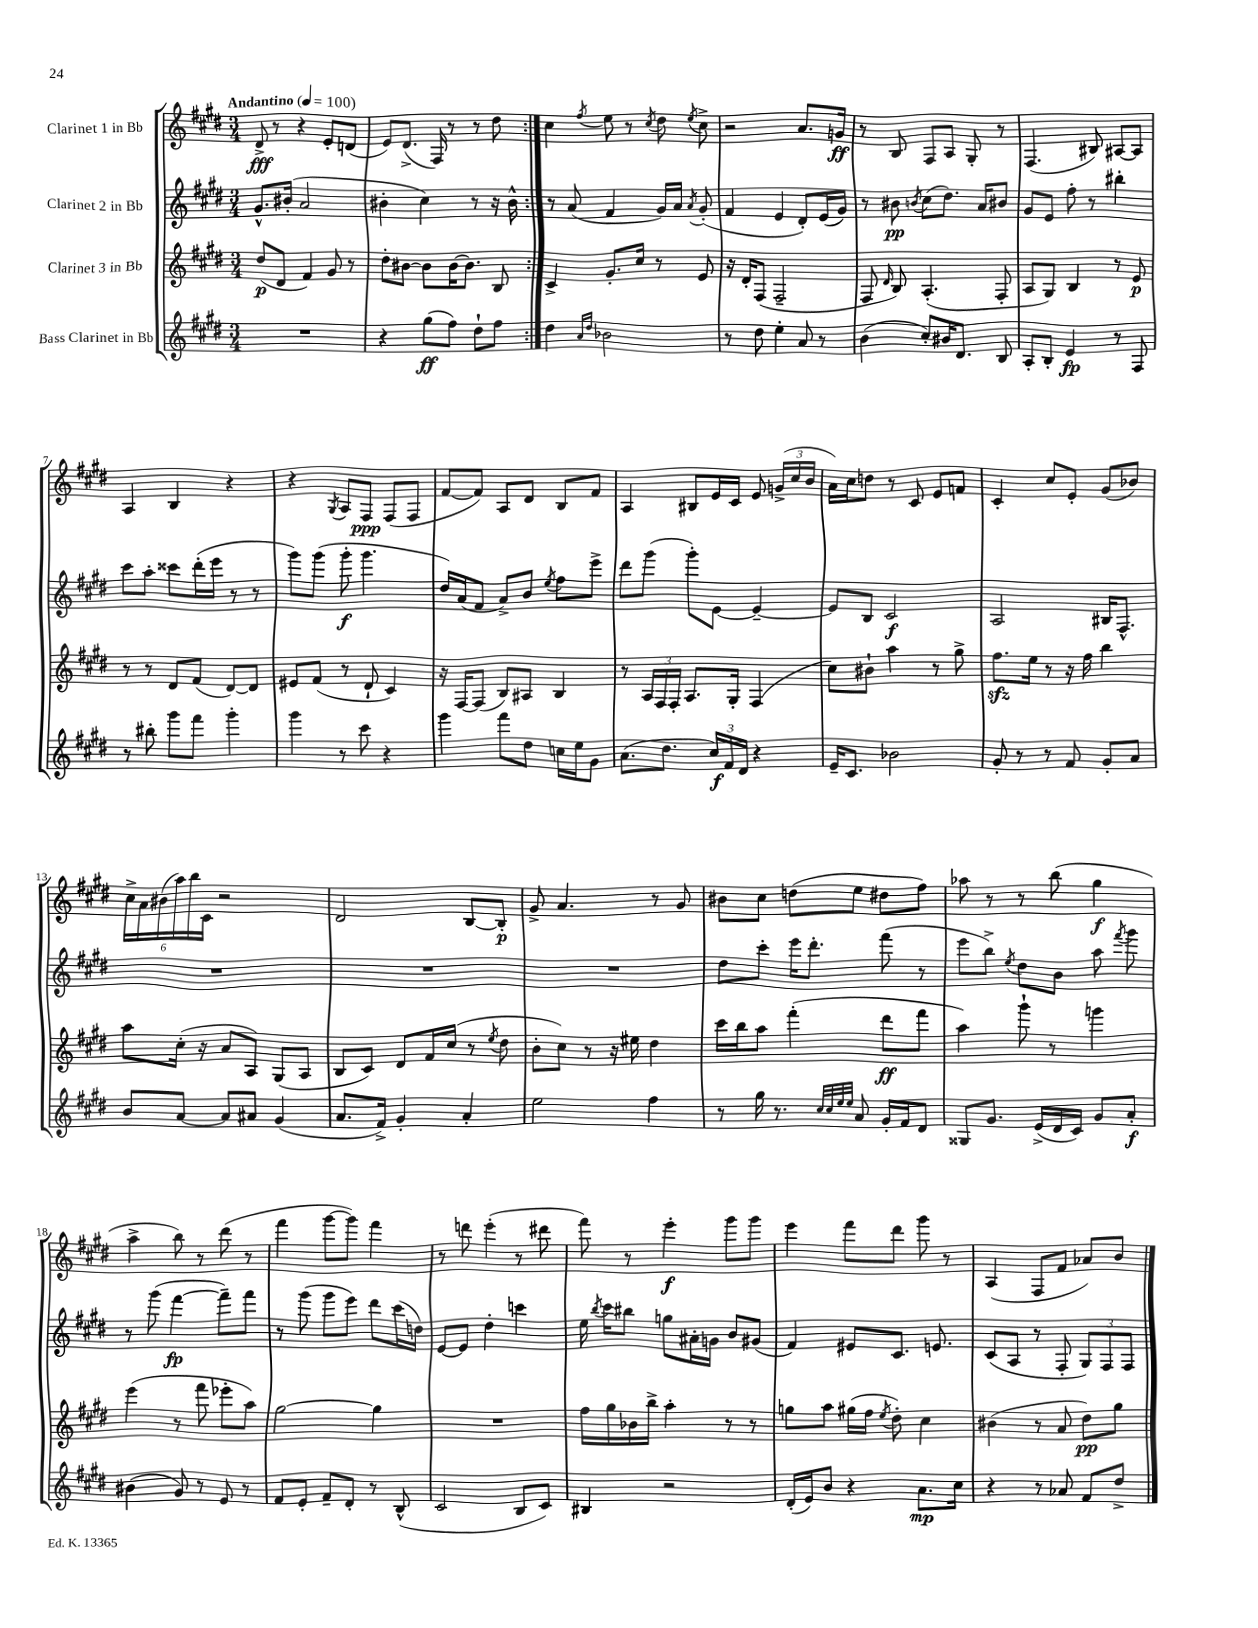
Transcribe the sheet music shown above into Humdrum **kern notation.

**kern	**kern	**kern	**kern
*staff4	*staff3	*staff2	*staff1
*clefG2	*clefG2	*clefG2	*clefG2
*k[f#c#g#d#]	*k[f#c#g#d#]	*k[f#c#g#d#]	*k[f#c#g#d#]
*M3/4	*M3/4	*M3/4	*M3/4
*MM100	*MM100	*MM100	*MM100
2.r	(8dd#	8.g#^^	8d#^
.	8d#	.	8r
.	.	(16b#'	.
.	4f#)	2a	4r
.	8g#	.	8e'
.	8r	.	(8d
=	=	=	=
4r	8dd#'	4b#'	8e)
.	[8b#	.	(8.d#^
(8gg#	8b#]	4cc#)	.
.	.	.	16F#)
8ff#)	[16b#	.	8r
.	8.b#]	.	.
8dd#`	.	8r	8r
8ff#	8B	16r	8dd#
.	.	16b#^^	.
=:|!	=:|!	=:|!	=:|!
4dd#	4c#^	8r	4cc#
.	.	(8a	.
16qqa	.	.	.
16qqdd#	.	.	8qff#
2b-	8.g#'	4f#	8ee
.	.	.	8r
.	16cc#	.	.
.	.	.	8qcc#
.	8r	16g#)	8dd#
.	.	16a	.
.	.	8qa	8qee
.	8e	(8g#'	8cc#^
=	=	=	=
8r	16r	4f#	2r
.	16d#'	.	.
8dd#	(8F#	.	.
4ee'	2F#~	4e	.
8a	.	8d#')	8.a
8r	.	(16e	.
.	.	16g#)	16g
=	=	=	=
(4b	8F#	8r	8r
.	16qqd#	.	.
.	8B)	8b#	8B
.	.	8qb	.
8cc#')	(4.A'	(8cc#	8F#
16b#	.	8.dd#)	8A
8.d#	.	.	.
.	.	.	8G#'
.	.	16a	.
8B	8F#'	8b#	8r
=	=	=	=
8A'	8A	8g#	(4.F#
8B'	8G#)	8e	.
4e	4B	8ff#'	.
.	.	8r	8B#)
8r	8r	4bb#'	[8A#
8F#	8e	.	8A#]
=	=	=	=
8r	8r	8ccc#	4A
8bb#'	8r	8aa'	.
8ggg#	8d#	8ccc##	4B
8fff#	(8f#	(16ddd#'	.
.	.	16eee	.
4ggg#'	[8d#)	8r	4r
.	8d#]	8r	.
=	=	=	=
4ggg#	8e#	8ggg#)	4r
.	(8f#	(8ggg#	.
.	.	.	8qG#
8r	8r	8ggg#'	8A
8ccc#	8d#`	4.ggg#	8F#
4r	4c#)	.	(8F#
.	.	.	8F#
=	=	=	=
4ggg#	16r	16dd#)	[8f#
.	[16F#	(16a	.
.	(8F#]	8f#	8f#])
8fff#	8B)	8a^)	8A
8dd#	8A#	8b	8d#
.	.	8qee	.
16cc	4B	8ff#	8B
16ee	.	.	.
8g#	.	8eee^	8f#
=	=	=	=
(8.a	8r	8ddd#	4A
.	24A	(8ggg#	.
.	24F#	.	.
8.dd#	.	.	.
.	24F#'	.	.
.	8.A	8ggg#')	8B#
24cc#)	.	[8e	16e
24f#	.	.	.
.	16G#'	.	16c#
24d#	.	.	.
4r	(4F#	4e~_	8e
.	.	.	(24g^
.	.	.	24cc#
.	.	.	24b
=	=	=	=
16e~	8cc#)	8e]	16a)
8.c#	.	.	16cc#
.	8b#`	8B	8dd
2b-	4aa	2c#	8r
.	.	.	8c#
.	8r	.	8e
.	8gg#^	.	8f
=	=	=	=
8g#'	8.ff#	2A	4c#'
8r	.	.	.
.	16ee	.	.
8r	8r	.	8cc#
8f#	16r	.	8e'
.	16ff#	.	.
8g#'	4bb	16B#	(8g#
.	.	8.F#^^	.
8a	.	.	8b-)
=	=	=	=
8b	8aa	2.r	24cc#^
.	.	.	24a
.	.	.	(24b#
[8a	(16cc#'	.	24aa)
.	.	.	24bb
.	16r	.	.
.	.	.	24c#
8a]	8a	.	2r
8a#	8A)	.	.
(4g#	(8G#	.	.
.	8A	.	.
=	=	=	=
8.a	8B	2.r	2d#
.	8c#)	.	.
16f#^)	.	.	.
4g#'	8d#	.	.
.	16f#	.	.
.	(16cc#	.	.
4a'	8r	.	[8B
.	8qee	.	.
.	8dd#	.	8B']
=	=	=	=
2ee	8b'	2.r	8g#^
.	8cc#)	.	4.a
.	8r	.	.
.	16r	.	.
.	16ee#	.	.
4ff#	4dd#	.	8r
.	.	.	8g#
=	=	=	=
8r	16ccc#	8dd#	8b#
.	16bb	.	.
16gg#	8aa	8ccc#'	8cc#
8.r	.	.	.
.	(4fff#'	16eee	(8dd
.	.	8.ddd#'	.
32qqcc#	.	.	.
32qqcc#	.	.	.
32qqee	.	.	.
32qqee	.	.	.
8a	.	.	8ee
16g#'	8ddd#	(8fff#	8dd#
16f#	.	.	.
8d#	8fff#	8r	8ff#)
=	=	=	=
8G##	4aa)	8eee	8aa-
8.g#	.	8bb^)	8r
.	.	8qee	.
.	8ggg#`	8dd#	8r
(16e^	.	.	.
16d#	8r	8b	(8bb
16c#)	.	.	.
8g#	4ggg	8aa	4gg#
.	.	8qfff#	.
8a'	.	8ggg#	.
=	=	=	=
(4b#	(4eee	8r	4aa^
.	.	(8ggg#	.
8g#)	8r	[4fff#	8bb)
8r	8fff#	.	8r
8e	8eee-'	8fff#~])	(8ddd#
8r	8aa)	8fff#	8r
=	=	=	=
8f#	[2gg#	8r	4fff#
8e'	.	(8ggg#	.
8f#~	.	8ggg#	[8ggg#
8d#'	.	8eee)	8ggg#])
8r	4gg#]	8ddd#	4fff#
(8B^^	.	(16ccc#	.
.	.	16dd)	.
=	=	=	=
2c#	2.r	[8e	8r
.	.	8e]	8ddd
.	.	4dd#'	(4eee'
8B	.	4ccc	8r
8c#)	.	.	8ddd#
=	=	=	=
4B#	16ff#	16ee	8fff#)
.	.	8qbb	.
.	16gg#	16ccc#	.
.	16b-	8bb#	8r
.	16bb^	.	.
2r	4aa'	8gg	4eee'
.	.	16a#'	.
.	.	16g	.
.	8r	8b	8ggg#
.	8r	(8g#	8ggg#
=	=	=	=
(16d#'	8gg	4f#)	4eee
16e)	.	.	.
8b	8aa	.	.
4r	(16gg#	8e#	8fff#
.	16ff#	.	.
.	8qee	.	.
.	8dd#')	8.c#	8ddd#
8.a	4cc#	.	8ggg#
.	.	8.e	.
.	.	.	8r
16cc#	.	.	.
=	=	=	=
4r	(4b#	(8c#	(4A
.	.	8A	.
8r	8r	8r	8F#
8a-	8a	8F#'	8f#
8f#	8dd#)	12G#)	8a-)
.	.	12F#	.
8dd#^	8gg#	.	8b
.	.	12F#	.
==	==	==	==
*-	*-	*-	*-
